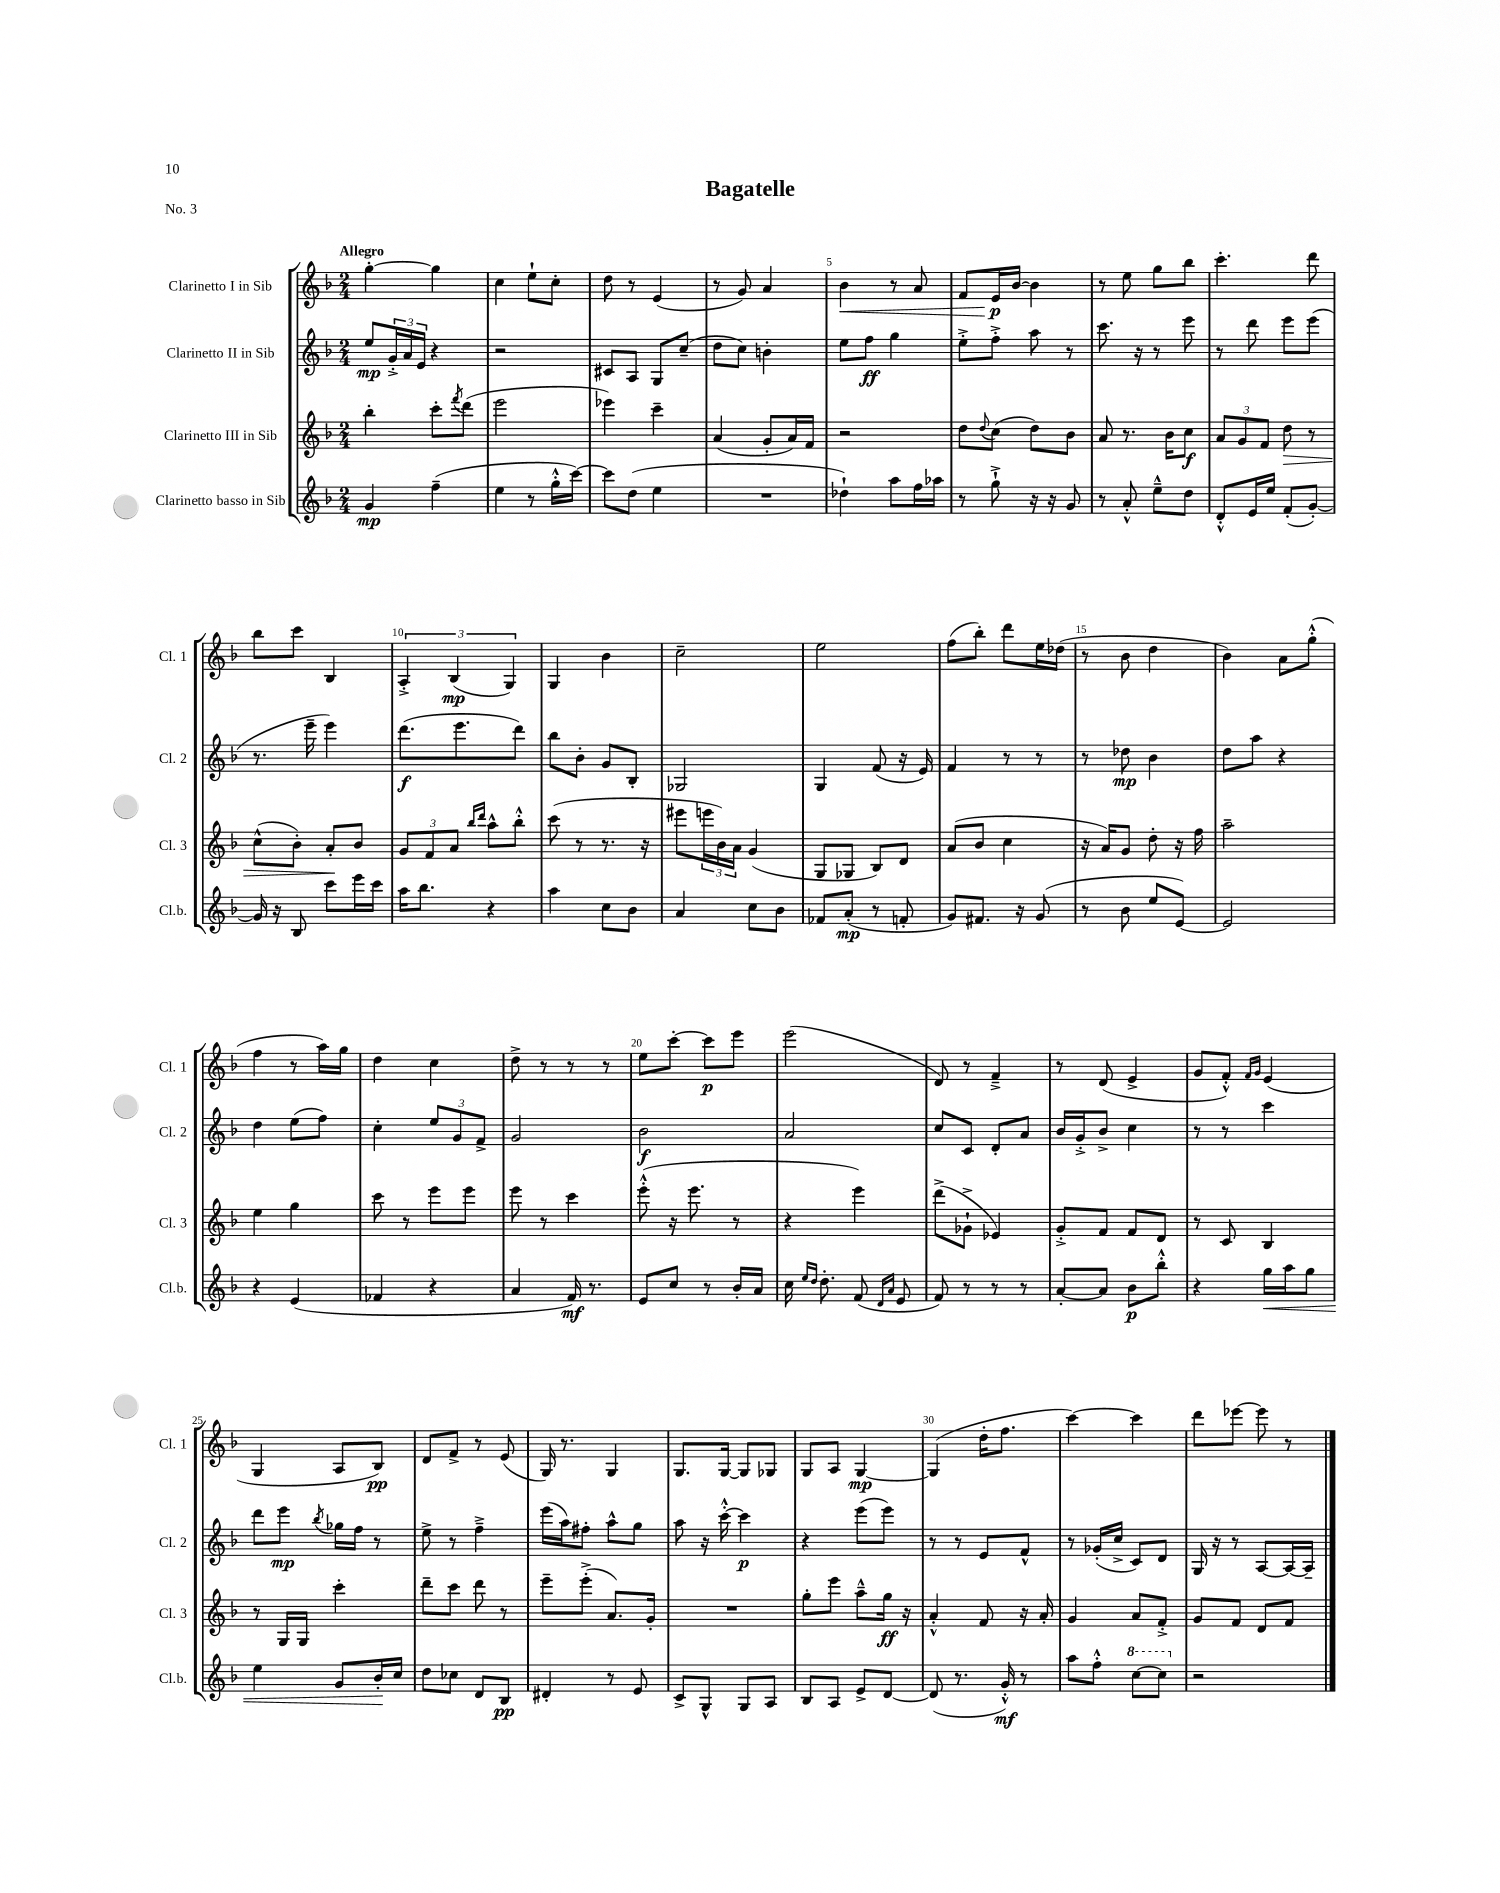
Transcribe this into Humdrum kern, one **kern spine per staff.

**kern	**kern	**kern	**kern
*staff4	*staff3	*staff2	*staff1
*clefG2	*clefG2	*clefG2	*clefG2
*k[b-]	*k[b-]	*k[b-]	*k[b-]
*M2/4	*M2/4	*M2/4	*M2/4
4g	4bb-'	8ee	[4gg'
.	.	24g'^	.
.	.	24a	.
.	.	24e	.
(4ff~	8ccc'	4r	4gg]
.	8qfff	.	.
.	(8ddd	.	.
=	=	=	=
4ee	2eee	2r	4cc
8r	.	.	8ee`
16gg'^^	.	.	8cc'
[16ccc)	.	.	.
=	=	=	=
8ccc]	4eee-)	8c#	8dd
(8dd	.	8A	8r
4ee	4ccc~	8G	(4e
.	.	(8cc~	.
=	=	=	=
2r	(4a	8dd	8r
.	.	8cc)	8g)
.	8g'	4b'	4a
.	16a)	.	.
.	16f	.	.
=	=	=	=
4dd-`)	2r	8ee	4b-
.	.	8ff	.
8aa	.	4gg	8r
16ff	.	.	8a
16aa-	.	.	.
=	=	=	=
8r	8dd	8ee'^	8f
.	8qqdd	.	.
8gg`^	(8cc	8ff'^	16e
.	.	.	[16b-
16r	8dd)	8aa	4b-]
16r	.	.	.
8g	8b-	8r	.
=	=	=	=
8r	8a	8.ccc	8r
8a'^^	8.r	.	8ee
.	.	16r	.
8ee~^^	.	8r	8gg
.	16b-	.	.
8dd	8cc	8eee	8bb-
=	=	=	=
8d'^^	12a	8r	4.ccc'
.	12g	.	.
16e	.	8ddd	.
.	12f	.	.
16ee	.	.	.
(8f'	8dd	8eee	.
[8g')	8r	(8eee	8ddd
=	=	=	=
16g]	(8cc^^	8.r	8bb-
16r	.	.	.
8B-	8b-')	.	8ccc
.	.	16eee~	.
8ccc	8a'	4eee)	4B-
16eee	8b-	.	.
16ccc	.	.	.
=	=	=	=
16aa	12g	(8.ddd	6A'^
8.bb-	.	.	.
.	12f	.	.
.	12a	.	(6B-
.	.	8.eee	.
.	16qqbb-	.	.
.	16qqddd	.	.
4r	8aa^^	.	.
.	.	.	6G)
.	8bb-'^^	8ddd)	.
=	=	=	=
4aa	(8ccc	8bb-	4G
.	8r	8b-'	.
8cc	8.r	8g	4b-
8b-	.	8B-'	.
.	16r	.	.
=	=	=	=
4a	8eee#	2G-	2cc~
.	24eee	.	.
.	24b-)	.	.
.	24a	.	.
8cc	(4g	.	.
8b-	.	.	.
=	=	=	=
8f-	8G	4G	2ee
(8a'	8G-	.	.
8r	8B-)	(8f	.
8f'	8d	16r	.
.	.	16e)	.
=	=	=	=
8g)	(8a	4f	(8ff
8.f#	8b-	.	8bb-')
.	4cc	8r	8ddd
16r	.	.	.
(8g	.	8r	16ee
.	.	.	(16dd-
=	=	=	=
8r	16r	8r	8r
.	16a)	.	.
8b-	8g	8dd-	8b-
8ee	8dd'	4b-	4dd
[8e)	16r	.	.
.	16ff	.	.
=	=	=	=
2e]	2aa~	8dd	4b-)
.	.	8aa	.
.	.	4r	8a
.	.	.	(8gg'^^
=	=	=	=
4r	4ee	4dd	4ff
(4e	4gg	(8ee	8r
.	.	8ff)	16aa)
.	.	.	16gg
=	=	=	=
4f-	8ccc	4cc'	4dd
.	8r	.	.
4r	8eee	12ee	4cc
.	.	12g	.
.	8eee	.	.
.	.	12f^	.
=	=	=	=
4a	8eee	2g	8dd^
.	8r	.	8r
16f)	4ccc	.	8r
8.r	.	.	.
.	.	.	8r
=	=	=	=
8e	(8eee'^^	2b-	8ee
8cc	16r	.	[8ccc'
.	8.eee	.	.
8r	.	.	8ccc]
16b-'	8r	.	8eee
16a	.	.	.
=	=	=	=
16cc	4r	2a	(2eee
16qqee	.	.	.
16qqdd	.	.	.
8.dd'	.	.	.
(8f	4eee)	.	.
16qqd	.	.	.
16qqa	.	.	.
8e	.	.	.
=	=	=	=
8f)	(8ddd^	8cc	8d)
8r	8g-`^	8c	8r
8r	4e-)	8d'	4f~^
8r	.	8a	.
=	=	=	=
[8a'	8g'^	16b-	8r
.	.	16g'^	.
8a]	8f	8b-^	(8d
8b-	8f	4cc	4e^
8bb-'^^	8d	.	.
=	=	=	=
4r	8r	8r	8g
.	8c	8r	8f'^^)
.	.	.	16qqf
.	.	.	16qqg
16gg	4B-	4ccc	(4e
16aa	.	.	.
8gg	.	.	.
=	=	=	=
4ee	8r	8ddd	4G
.	16G	8eee	.
.	16G	.	.
.	.	8qbb-	.
8g	4ccc'	16gg-	8A
.	.	16ff	.
16b-'	.	8r	8B-)
16cc	.	.	.
=	=	=	=
8dd	8ddd~	8ee^	8d
8cc-	8ccc	8r	8f^
8d	8ddd	4ff~^	8r
8B-	8r	.	(8e
=	=	=	=
4d#'	8eee~	(16eee	16G)
.	.	16aa)	8.r
.	(8eee'^	8ff#'	.
8r	8.a)	8aa^^	4G
8e	.	8gg	.
.	16g'	.	.
=	=	=	=
8c^	2r	8aa	8.G
8G^^	.	16r	.
.	.	[16ccc'^^	[16G
8G	.	4ccc]	8G]
8A	.	.	8G-
=	=	=	=
8B-	8gg'	4r	8G
8A	8eee	.	8A
8e^	8aa~^^	(8eee	[4G
[8d	16gg	8eee)	.
.	16r	.	.
=	=	=	=
(8d]	4a'^^	8r	(4G]
8.r	.	8r	.
.	8f	8e	16dd'
16g'^^)	.	.	8.ff
8r	16r	8f^^	.
.	16a'	.	.
=	=	=	=
8aa	4g	8r	[4ccc)
8ff'^^	.	(16g-'	.
.	.	16cc^	.
[8ccc	8a	8c)	4ccc]
8ccc]	8f'^	8d	.
=	=	=	=
2r	8g	16G	8ddd
.	.	16r	.
.	8f	8r	[8eee-
.	8d	[8A	8eee-]
.	8f	16A_	8r
.	.	16A~]	.
==	==	==	==
*-	*-	*-	*-
